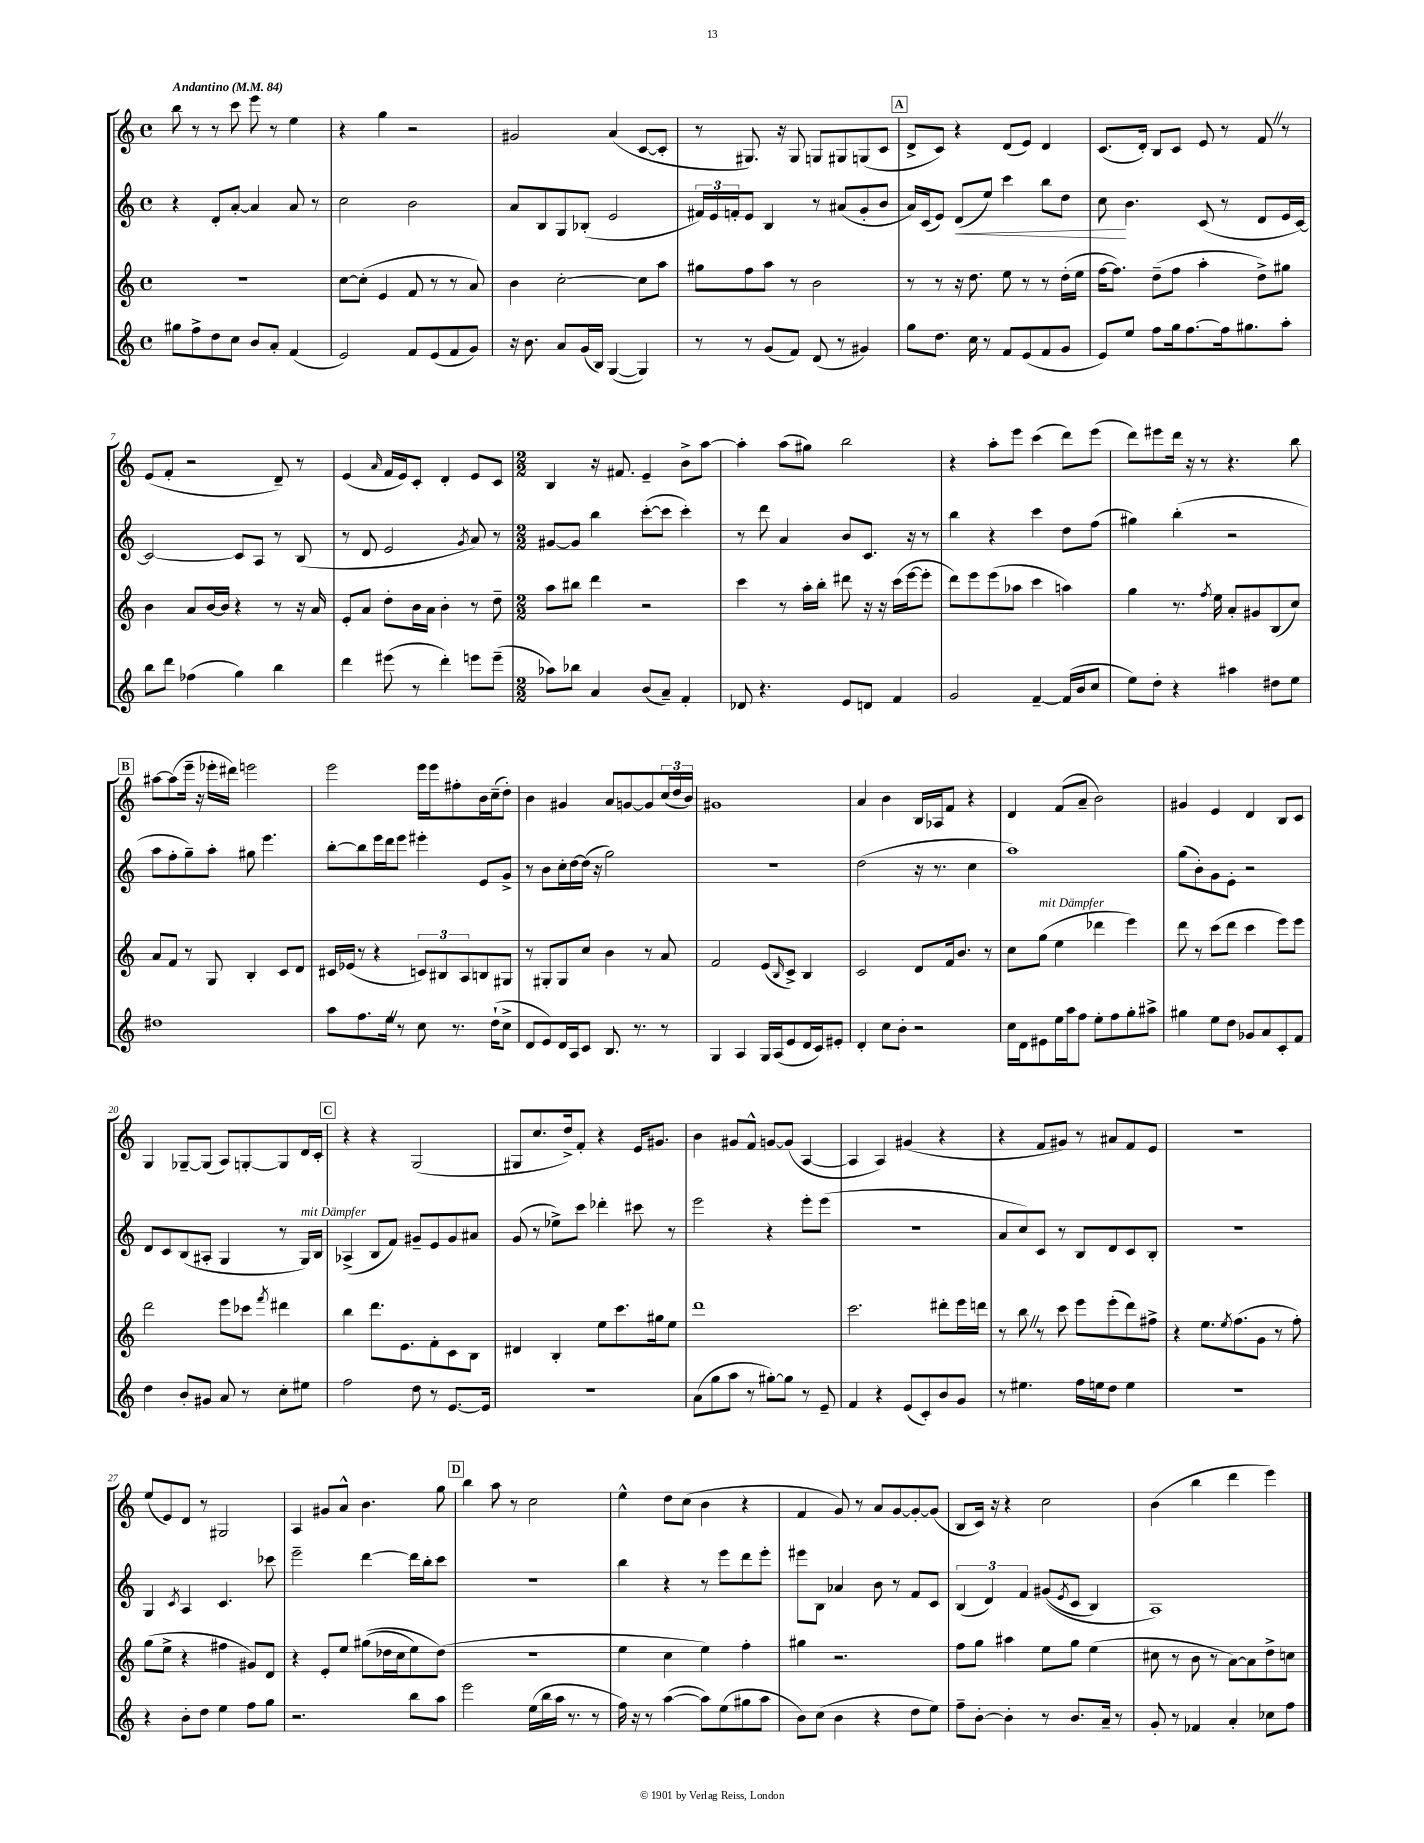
<<
\new StaffGroup <<
\new Staff = "s0" {
    \clef treble \key c \major \defaultTimeSignature \time 4/4 \tempo "Andantino" 4 = 84
    b''8 r8 r8 c'''8 e'''8 r8 e''4 |
    r4 g''4 r2 |
    gis'2 a'4( c'8~ c'8-. |
    r8 gis8.) r16 gis8 g8 gis8 g8( c'8 |
    \mark \markup { \box "A" } d'8-> c'8) r4 d'8( e'8) d'4 |
    c'8.( d'16-.) b8 c'8 e'8 r8 f'8 \once \override BreathingSign.text = \markup { \musicglyph "scripts.caesura.straight" } \breathe r8 |
    e'8( f'8-. r2 d'8--) r8 |
    e'4( \grace { a'16 } f'16 e'16) c'8-. d'4-. e'8 c'8 |
    \numericTimeSignature \time 2/2 b4 r16 fis'8. e'4-- b'8-> a''8~ |
    a''4-. a''8( gis''8) b''2 |
    r4 a''8-. e'''8 c'''4( d'''8) e'''8( |
    d'''8) eis'''8 d'''16 r16 r8 r4. b''8 |
    \mark \markup { \box "B" } ais''8~ ais''8( e'''16-- r16 ees'''16-. dis'''16) e'''2 |
    e'''2 e'''16 e'''16 fis''8-. b'16 c''16--( d''8-.) |
    b'4 gis'4 a'8 g'8~ g'8 \tuplet 3/2 { c''16( d''16 b'16) } |
    gis'1 |
    a'4 b'4 b16 aes16 f'8 r4 |
    d'4 f'8( a'8-- b'2) |
    gis'4 e'4 d'4 b8 c'8 |
    g4 ges8~-- ges8( a8) g8~-. g8 d'16 c'16-. |
    \mark \markup { \box "C" } r4 r4 g2( |
    gis8 c''8. d''16->) f'8-. r4 e'16 gis'8. |
    b'4 gis'8 f'8-^ g'8~ g'8( a4~ |
    a4 a4) gis'4( r4 |
    r4 f'8 gis'8) r8 ais'8 f'8 e'8 |
    R1 |
    e''8( e'8) d'8 r8 gis2 |
    a4 gis'8 a'8-^ b'4. g''8 |
    \mark \markup { \box "D" } b''4 a''8 r8 c''2 |
    e''4-^ d''8 c''8( b'4 r4 |
    f'4 g'8) r8 a'8 g'8~ g'8~-. g'8( |
    b8 c'16) r16 r4 c''2 |
    b'4( b''4 d'''4 e'''4) \bar "|." |
}
\new Staff = "s1" {
    \clef treble \key c \major \defaultTimeSignature \time 4/4
    r4 d'8-. a'8~-. a'4 a'8 r8 |
    c''2 b'2 |
    a'8 b8 g8 bes8-.( e'2 |
    \tuplet 3/2 { fis'16) e'16 f'16-. } e'8 b4 r8 ais'8( g'8-. b'8 |
    \mark \markup { \box "A" } a'16) c'16( e'8) d'8\<( e''8) c'''4 b''8 d''8 |
    c''8\! b'4. c'8( r8 d'8 e'16 c'16~) |
    c'2~ c'8 a8 r8 b8( |
    r8 d'8 e'2 \acciaccatura { g'8 } a'8) r8 |
    \numericTimeSignature \time 2/2 gis'8~ gis'8 b''4 c'''8~-.( c'''8 c'''4-.) |
    r8 d'''8 a'4 b'8 c'8. r16 r8 |
    b''4 r4 c'''4 d''8 f''8( |
    gis''4) b''4-.( r2 |
    \mark \markup { \box "B" } a''8 f''8-. g''8--) a''8-. gis''8 e'''4. |
    b''8~-. b''8 e'''16 d'''16 e'''8 eis'''4-. e'8 g'8-> |
    r8 b'8 c''16-. d''16~ d''16( r16 g''2) |
    R1 |
    d''2( r16 r8. c''4 |
    a''1) |
    g''8( b'8-.) g'8 e'8-. r2 |
    d'8 c'8 b8( ais8-. g4 r8 g16^\markup { \italic "mit Dämpfer" }) b16 |
    \mark \markup { \box "C" } aes4->( b8 f'8) gis'8-- e'8 gis'8 ais'8 |
    g'8( r8 ees''8->) c'''8 des'''4-. cis'''8 r8 |
    e'''2 r4 e'''8-. e'''8( |
    r1 |
    a'8 c''8) c'8 r8 b8 d'8 c'8 b8-. |
    R1 |
    g4 \acciaccatura { c'8 } a4 c'4. ces'''8 |
    e'''2-- d'''4~ d'''16 b''16-. c'''8 |
    \mark \markup { \box "D" } R1 |
    b''4 r4 r8 e'''8 d'''8 e'''8-. |
    eis'''8 b8 aes'4 b'8 r8 f'8 c'8 |
    \tuplet 3/2 { b4( d'4) f'4 } gis'8(\( \acciaccatura { e'8 } c'8 b4) |
    a1\) \bar "|." |
}
\new Staff = "s2" {
    \clef treble \key c \major \defaultTimeSignature \time 4/4
    R1 |
    c''8~ c''8-.( e'4 f'8 r8 r8 a'8) |
    b'4 c''2~-. c''8 a''8 |
    gis''8 f''8 a''8 r8 b'2 |
    \mark \markup { \box "A" } r8 r8 r16 d''8. e''8 r8 r8 d''16-.( e''16 |
    f''16~ f''8.) d''8--( f''8 a''4-. d''8->) gis''8 |
    b'4 a'8 b'16~ b'16 r4 r8 r16 a'16 |
    e'8-. a'8 d''8-. b'16 a'16 b'4-. r8 d''8-- |
    \numericTimeSignature \time 2/2 a''8 bis''8 d'''4 r2 |
    c'''4 r8 a''16-. b''16-. dis'''8 r16 r16 c'''16( e'''16~ e'''8-. |
    d'''8) e'''8 e'''8( aes''8 c'''4 a''4) |
    g''4 r8. \acciaccatura { f''8 } e''16 a'8-. gis'8 b8( c''8) |
    \mark \markup { \box "B" } a'8 f'8 r8 g8 b4-. c'8 d'8 |
    cis'16 ees'16( r8 r4 \tuplet 3/2 { c'8) bis8 a8 } b8 gis8 |
    r8 gis8-. gis8 c''8 b'4 r8 a'8 |
    f'2 e'8( \grace { b16 } c'8->) b4 |
    c'2 d'8 f'16 b'8. r8 |
    c''8 g''8^\markup { \italic "mit Dämpfer" }( e''4 des'''4 e'''4) |
    d'''8 r8 c'''8( d'''8 c'''4 e'''8) e'''8 |
    d'''2 e'''8 ces'''8 \acciaccatura { f'''8 } dis'''4 |
    \mark \markup { \box "C" } b''4 d'''8. e'8. f'8-. c'8 b8 |
    dis'4 b4-. e''8 c'''8. gis''16 e''8 |
    d'''1 |
    c'''2. dis'''8-. e'''16 d'''16 |
    r8 b''8 \once \override BreathingSign.text = \markup { \musicglyph "scripts.caesura.straight" } \breathe r8 c'''8 e'''8 e'''8-.( d'''8) fis''8-> |
    r4 e''8. \acciaccatura { e''8 } f''8.( g'8 r8 f''8-.) |
    g''8( e''8-> r4 fis''4 gis'8) d'8 |
    r4 e'8-. e''8 gis''8(\( des''16 c''16 e''8) des''8(\) |
    \mark \markup { \box "D" } R1 |
    e''4 c''4 e''4) f''4-. |
    gis''4 r2. |
    f''8 g''8 ais''4 e''8 g''8 e''4( |
    cis''8 r8 b'8 r8 a'8~) a'8 d''8-> c''8 \bar "|." |
}
\new Staff = "s3" {
    \clef treble \key c \major \defaultTimeSignature \time 4/4
    gis''8 f''8-> d''8 c''8 b'8 a'8-. f'4( |
    e'2) f'8 e'8( f'8 g'8) |
    r16 b'8. a'8 g'16( b16) g4~( g4) |
    r8 r8 g'8( f'8) d'8( r8 gis'4) |
    \mark \markup { \box "A" } g''8 d''8. c''16 r8 f'8 e'8( f'8 g'8 |
    e'8) e''8 f''8 g''16 f''8.~ f''16 gis''8. a''8-. |
    b''8 d'''8 fes''4( g''4) b''4 |
    d'''4 eis'''8( r8 d'''4-.) e'''8 e'''8--( |
    \numericTimeSignature \time 2/2 aes''8) bes''8 a'4 b'8( a'8--) f'4-. |
    des'8 r4. e'8 d'8 f'4 |
    g'2 f'4~-- f'16( b'16 c''8 |
    e''8) d''8-. r4 ais''4 dis''8 e''8 |
    \mark \markup { \box "B" } dis''1 |
    a''8 f''8. e''16 \once \override BreathingSign.text = \markup { \musicglyph "scripts.caesura.straight" } \breathe r8 c''8 r8. d''16-!( c''8-> |
    d'8 e'8) d'16 a16 c'8 b8. r8. r8 |
    g4 a4 g16 a16( e'8 d'16 c'16) eis'8-. |
    d'4-. c''8 b'8-. r2 |
    c''16 d'16 eis'8 e''16 a''16 f''8 e''8-. f''8 g''8-. ais''8-> |
    gis''4 e''8 d''8 ges'8 a'8 c'8-. f'8 |
    d''4 b'8-. gis'8 a'8 r8 c''8-. eis''8 |
    \mark \markup { \box "C" } f''2 d''8 r8 e'8.~ e'16 |
    R1 |
    a'8( g''8 a''8 r8 gis''8~-.) gis''8 r8 e'8-- |
    f'4 r4 e'8( c'8-.) b'8 g'8 |
    r8 eis''4. f''16 e''16 d''8 e''4 |
    R1 |
    r4 b'8-. d''8 e''4 f''8 g''8 |
    r2. b''8 a''8 |
    \mark \markup { \box "D" } e'''2 e''16( b''16 a''16 r8. r8 |
    f''16) r16 r8 a''4~( a''8) e''8( gis''8 a''8 |
    b'8) c''8( b'4 r4 d''8 e''8) |
    f''8-- b'8~-. b'4-. r8 b'8. a'16-- r8 |
    g'8-. r8 fes'4 a'4-. ces''8 f''8 \bar "|." |
}
>>
>>
